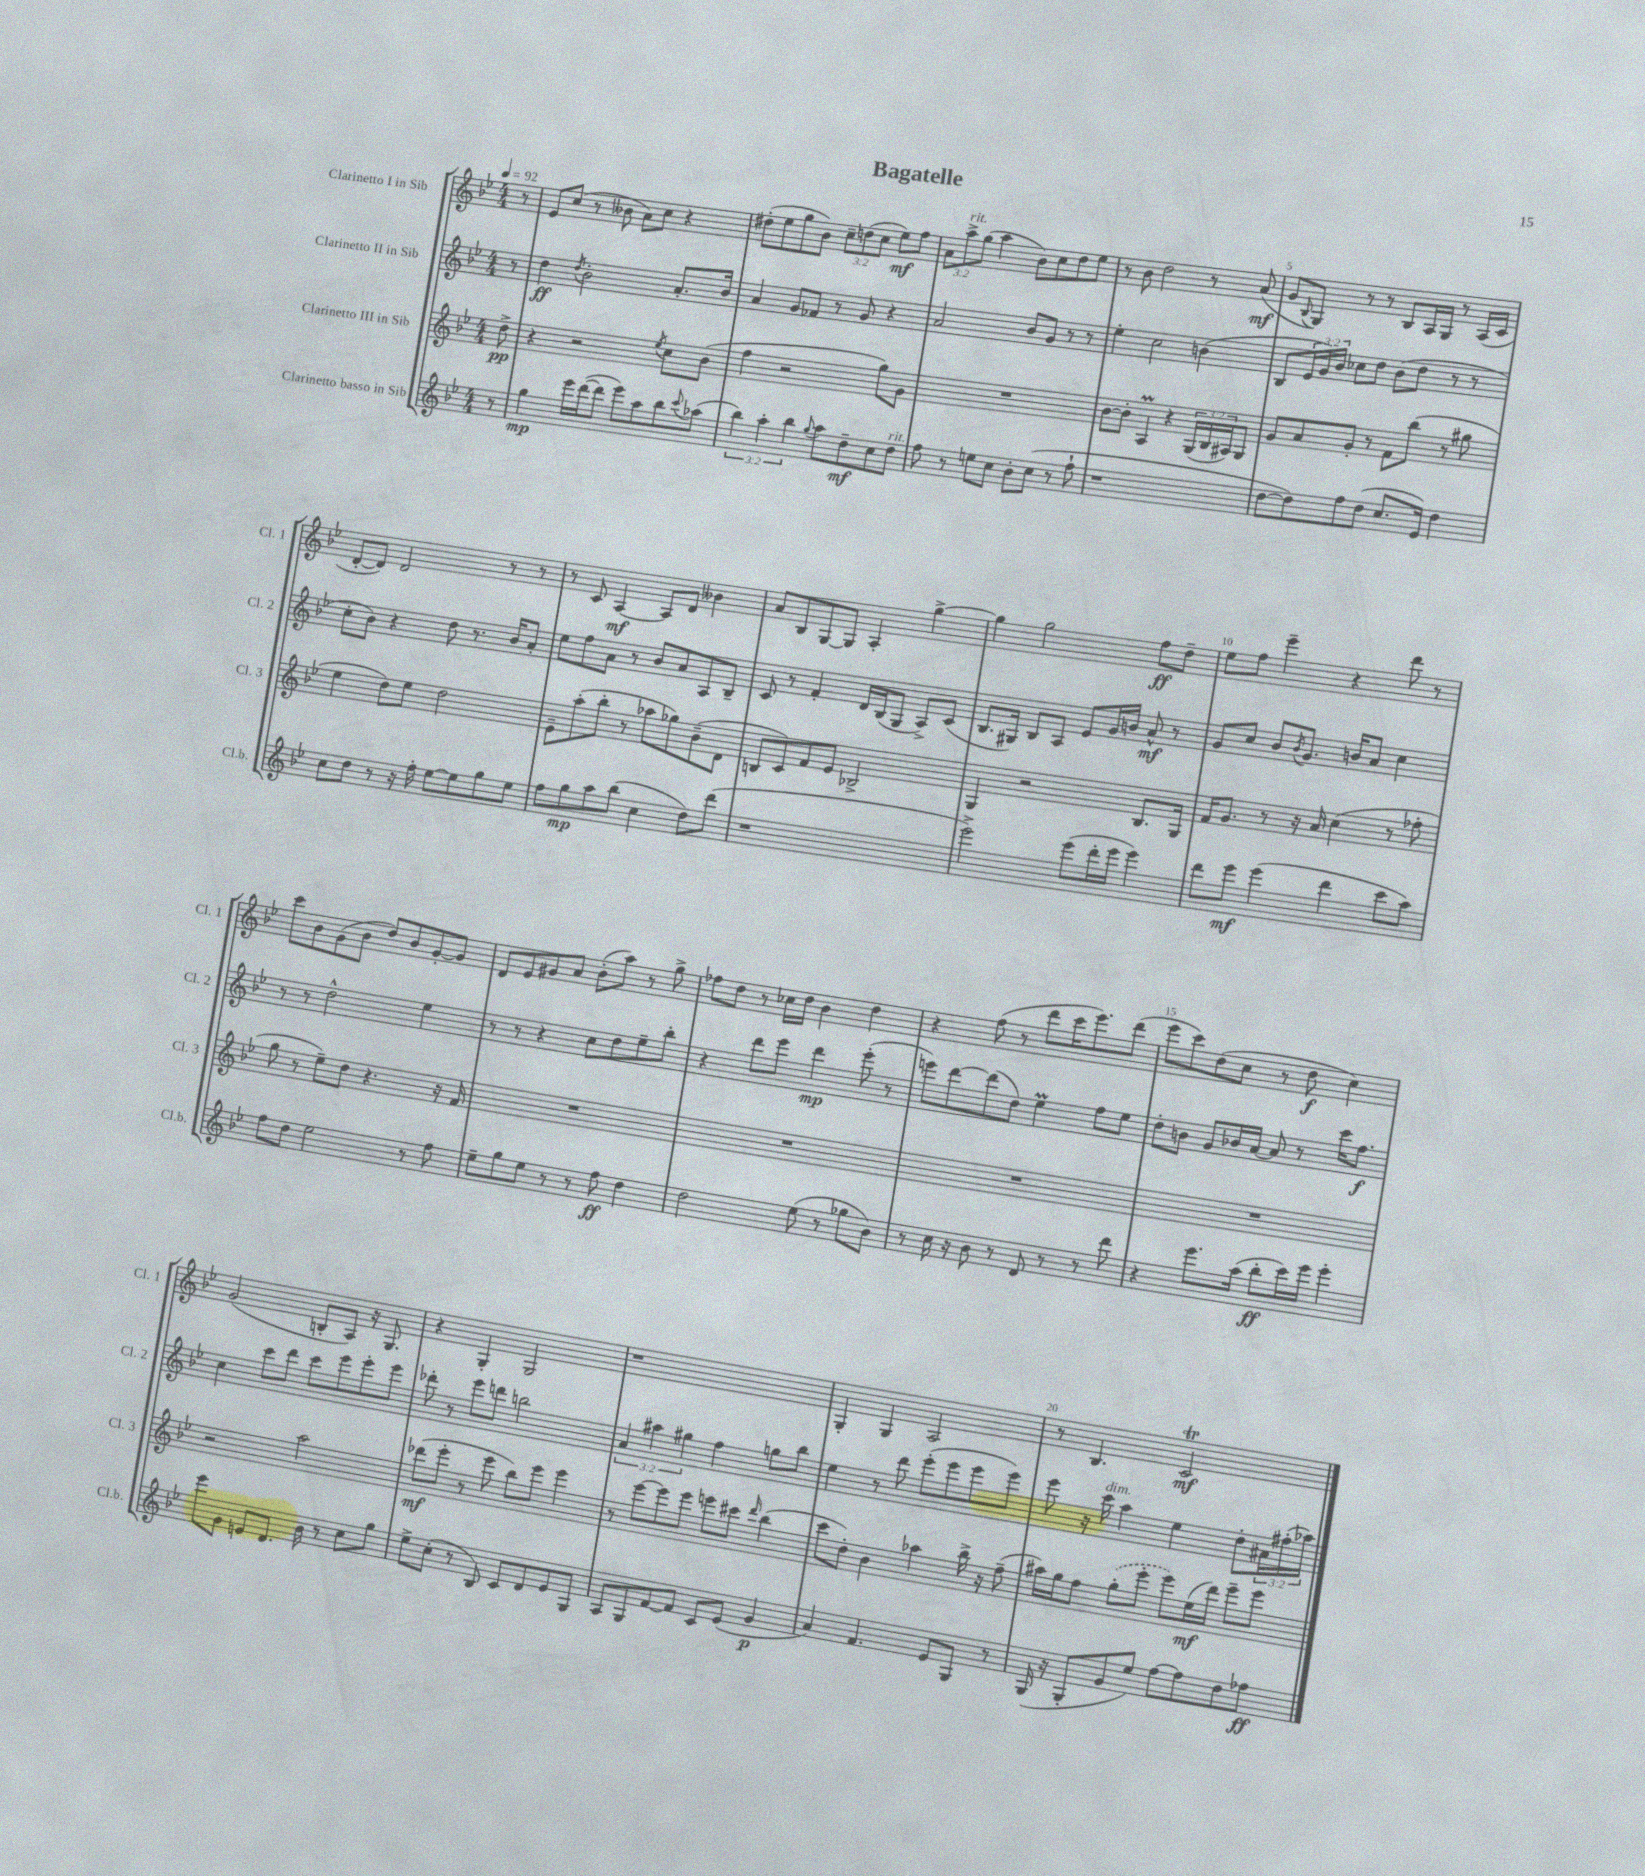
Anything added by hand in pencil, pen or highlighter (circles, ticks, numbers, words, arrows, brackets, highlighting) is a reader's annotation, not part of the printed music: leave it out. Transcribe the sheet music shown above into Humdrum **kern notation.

**kern	**kern	**kern	**kern
*staff4	*staff3	*staff2	*staff1
*clefG2	*clefG2	*clefG2	*clefG2
*k[b-e-]	*k[b-e-]	*k[b-e-]	*k[b-e-]
*M4/4	*M4/4	*M4/4	*M4/4
*MM92	*MM92	*MM92	*MM92
8r	8dd^\	8r	8r
=	=	=	=
4gg\	4r	4dd\	8e-/L
.	.	.	(8cc/J
.	.	8qdd/	.
16eee-\LL	2r	2b-'\	8r
([16ddd\J	.	.	.
8ddd\]J	.	.	8b--\
8eee-\L)	.	.	8a\L)
8aa\	.	.	8cc\J
.	8qee-/	.	.
8bb-\	8cc\L	8.a'/L	4r
8qqccc/	.	.	.
(8aa-\J	(8b-\J	.	.
.	.	16b-/Jk	.
=	=	=	=
6bb-\)	4ff\	4a/	(8dd#'\L
.	.	.	8ee-\
6aa'\	.	.	.
.	2r	8g/L	8gg\
6bb-\	.	.	.
.	.	8f-/J	8b-\J)
8qqgg/	.	.	.
8aa\L	.	8r	12cc~\L
.	.	.	(12dd\
8dd~\	.	8g/	.
.	.	.	12cc\J
8cc\	8gg\L)	4r	8ee-\L)
8dd\J	8g\J	.	8ff\J
=	=	=	=
8ff\	1r	2a/	12a\L
.	.	.	12aa^\
8r	.	.	.
.	.	.	(12gg\J
8ee\L	.	.	4aa\
8cc\J	.	.	.
8b-'\L	.	8b-/L	8b-\L)
(8cc\J	.	8g/J	8cc\
8r	.	8r	8dd\
8ff`\	.	8r	8ee-\J
=	=	=	=
1r	[8b-\L	4ee-'\	8r
.	8b-'\]J	.	8b-\
.	4A/	2cc\	2dd\
.	4r	.	.
.	(24G/LL	(4b\	8r
.	24B-/	.	.
.	24A#/J)	.	.
.	8G/J	.	(8a/
=	=	=	=
[8dd\L	8g/L	8B-/L	8g/L
.	.	.	8qqB-/
8dd\])	8a/	24e-/L	8G/J)
.	.	24g/)	.
.	.	24b-/JJ	.
8ff\	8g'/J	8cc-\L	8r
(8dd\J	8r	8dd\J	8r
8.cc/L	8f\L	(8b-\L	8B-/L
.	(8bb-\J	8dd\J	16A/L
16e-/Jk)	.	.	16G/JJ
4dd\	8r	8r	8r
.	8gg#\	8r	(16A/LL
.	.	.	16c/JJ
=	=	=	=
8cc\L	4ee-\	8cc'\L	[8d'/L
8dd\J	.	8b-\J)	8d/]J)
8r	8dd\L)	4r	2d/
16r	8ee-\J	.	.
16ff'\	.	.	.
[8ee-\L	2dd\	8dd\	.
8ee-\]	.	8.r	.
8gg\	.	.	8r
.	.	16b-/LK	.
8ee-\J	.	8a'/J	8r
=	=	=	=
8ff\L	8e-~\L	8ee-\L	8r
8gg\	(8aa'\	8ff\	8c/
8aa\	8bb-'\J	8a\J	[4A/
(8bb-\J	8r	8r	.
4cc\	8aa-\L	8b-/L	8A/]L
.	8gg-\)	8a/	8d/J
8dd\L)	(8b-~\	8A/	4b--\
(8ddd\J	8d\J	8B-~/J	.
=	=	=	=
1r	8B/L	8c/	8a/L
.	8c/)	8r	8B-/
.	8f/	4f'/	[8G/
.	8e-/J	.	8G/]J
.	2B-^/	16d/LL	4A'/
.	.	(16B-/J	.
.	.	8G/J	.
.	.	8A^/L)	[4gg^\
.	.	(8c/J	.
=	=	=	=
2eee-^\)	4G/	8.B-/L	4gg\]
.	.	16G#/Jk)	.
.	2r	8B-/L	2gg\
.	.	8A/J	.
(8eee-\L	.	8e-/L	.
16ddd'\L	.	16g/L	.
16eee-\JJ	.	16b/JJ	.
4eee-\)	8.B-/L	8a^^/	8ff\L
.	.	8r	8dd~\J
.	16G/Jk	.	.
=	=	=	=
8ddd\L	16f/LK	8g/L	8ee-\L
.	8.g/J	.	.
8eee-\J	.	8cc/J	8ff\J
(4eee-\	8r	8b-/L	4eee-~\
.	.	8qb-/	.
.	16r	8.g/J	.
.	16a/	.	.
4ddd\	(4cc\	.	4r
.	.	16b/LK	.
.	.	8a/J	.
8ccc\L	8r	4cc\	8ddd\
8aa\J)	8ff-'\	.	8r
=	=	=	=
8ff\L	8gg\	8r	8ccc\L
8dd\J	8r	8r	8b-\
2ee-\	8ee-~\L)	2dd^^\	(8g\
.	8dd\J	.	8b-\J
.	4.r	.	8dd/L)
.	.	.	8b-/
8r	.	4ee-\	[8g'/
8ff\	16r	.	8g/]J
.	16f/	.	.
=	=	=	=
8ee-~\L	1r	8r	8d/L
8gg\	.	8r	8e-/
8ee-\J	.	4r	8g#/
8r	.	.	8a/J
8r	.	8cc\L	(8b-'\L
8ff\	.	8dd\	8aa\J)
4dd\	.	8ee-~\	8r
.	.	8bb-'\J	8gg^\
=	=	=	=
2dd\	1r	4r	8ff-\L
.	.	.	8dd\J
.	.	8ddd\L	8r
.	.	8eee-\J	16cc-\LL
.	.	.	16dd\JJ
(8ee-\	.	4ddd\	4b-\
8r	.	.	.
8gg-\L	.	(8eee-'\	4dd\
8b-\J)	.	8r	.
=	=	=	=
8r	1r	8eee\L)	4r
16cc\	.	[8ddd\	.
16r	.	.	.
8b-\	.	(8ddd\]	(8ff\
8r	.	8dd\J)	8r
8d/	.	4ee-\	8ddd\L
8r	.	.	16ccc\K
.	.	.	8.eee-\)
8r	.	8ff\L	.
8ddd\	.	8ee-\J	(8ddd\J
=	=	=	=
4r	1r	8dd'\L	8eee-\L
.	.	8b\J	8ccc\)
8.eee-\L	.	8g/L	(8dd\
.	.	16b-/L	8cc\J
(16aa\Jk	.	[16a/JJ	.
8bb-'\L	.	8a/]	8r
16ccc\L)	.	8r	8dd\
16eee-\JJ	.	.	.
4eee-'\	.	16ccc\LK	4cc\)
.	.	8.ff\J	.
=	=	=	=
8eee-\L	2r	4cc\	(2g/
8g\J	.	.	.
8e/L	.	8ccc\L	.
8.d/J	.	8ddd\J	.
.	2aa\	8ccc\L	8B'/L
16b-\	.	.	.
8r	.	8eee-\	8A/J)
8cc\L	.	8eee-'\	16r
.	.	.	8.G/
8gg\J	.	8eee-\J	.
=	=	=	=
8ee-^\L	(8ddd-\L	8ddd-'\	4r
(8cc'\J	8eee-'\J	8r	.
8r	8r	8eee-\L	4G'/
8B-/)	8eee-\	8ddd\J	.
8c/L	8bb-\L)	2bb\	2G/
8d/	8eee-\J	.	.
8e-/	4eee-\	.	.
8G/J	.	.	.
=	=	=	=
8A/L	8r	6a/	1r
8G/	[8eee-\L	.	.
.	.	6aa#\	.
[8f/	8eee-\]	.	.
.	.	6gg#\	.
8f/]J	8eee-\J	.	.
8c/L	8eee\L	4ff\	.
(8e-/J	8ccc#\J	.	.
.	16qqddd/	.	.
4g/	(4bb-\	8gg\L	.
.	.	8bb-\J	.
=	=	=	=
4a/)	8ccc\L	4ee-\	4G'/
.	8dd'\J)	.	.
4.f/	4b-\	8r	4G/
.	.	8ddd\	.
.	4aa-\	(8eee-'\L	2A/
8e-/L	.	8eee-\	.
8G/J	16bb-^\	8eee-\	.
.	16r	.	.
8r	(8ff~\	8eee-\J)	.
=	=	=	=
(16G/	16aa#\LL)	8eee-\	8r
16r	16gg\J	.	.
8G'/L	8ff\J	16r	4.B-/
.	.	16ccc\	.
8g/	(8gg'\L	4aa\	.
8ee-/J)	8eee-'\J	.	.
[8ff\L	8eee-\L)	4ee-\	2c/
8ff\]	(16ee-\L	.	.
.	16ddd\JJ)	.	.
8dd\	8eee-~\L	8dd'\L	.
8ff-\J	8eee-\J	24a#\L	.
.	.	(24ff#'\	.
.	.	24aa-\JJ)	.
==	==	==	==
*-	*-	*-	*-
